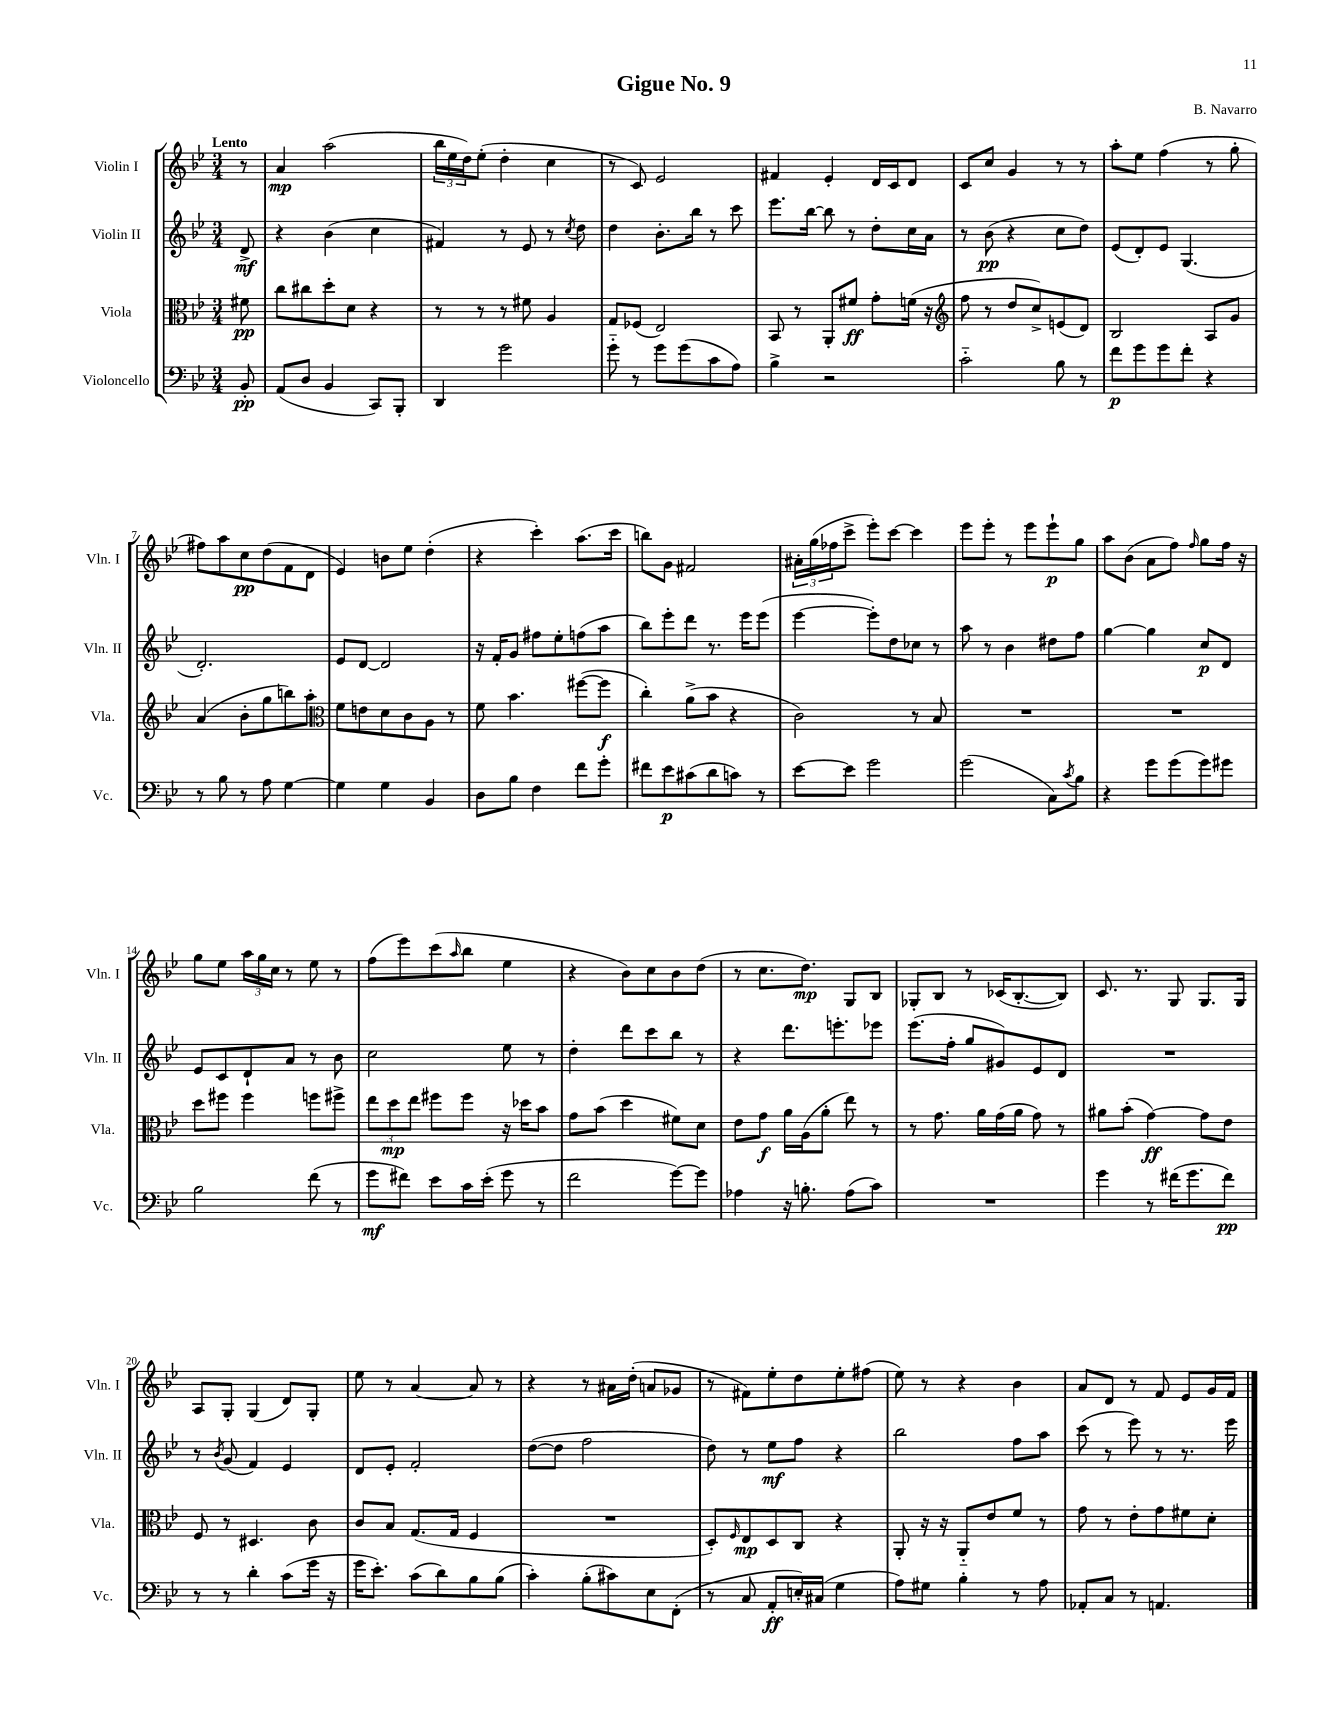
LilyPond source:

\header { title = "Gigue No. 9" composer = "B. Navarro" }
<<
\new StaffGroup <<
\new Staff = "s0" \with { instrumentName = "Violin I" shortInstrumentName = "Vln. I" } {
    \clef treble \key bes \major \numericTimeSignature \time 3/4 \partial 8 \tempo "Lento"
    r8 |
    a'4\mp a''2( |
    \tuplet 3/2 { bes''16 ees''16 d''16) } ees''8-.( d''4-. c''4 |
    r8 c'8) ees'2 |
    fis'4 ees'4-. d'16 c'16 d'8 |
    c'8 c''8 g'4 r8 r8 |
    a''8-. ees''8 f''4( r8 g''8-. |
    fis''8) a''8 c''8\pp d''8( f'8 d'8 |
    ees'4) b'8 ees''8 d''4-.( |
    r4 c'''4-.) a''8.( c'''16 |
    b''8) g'8 fis'2 |
    \tuplet 3/2 { ais'16-. g''16( fes''16 } c'''8-> ees'''8-.) c'''8~ c'''4 |
    ees'''8 ees'''8-. r8 ees'''8 ees'''8-!\p g''8 |
    a''8 bes'8( a'8 f''8) \grace { f''16 } g''8 f''16 r16 |
    g''8 ees''8 \tuplet 3/2 { a''16 g''16 c''16 } r8 ees''8 r8 |
    f''8( ees'''8) c'''8( \grace { a''16 } bes''8 ees''4 |
    r4 bes'8) c''8 bes'8 d''8( |
    r8 c''8. d''8.\mp) g8 bes8 |
    ges8-. bes8 r8 ces'16( bes8.~-. bes8) |
    c'8. r8. g8 g8. g16 |
    a8 g8-. g4( d'8) g8-. |
    ees''8 r8 a'4~ a'8 r8 |
    r4 r8 ais'16 d''16-.( a'8 ges'8 |
    r8 fis'8) ees''8-. d''8 ees''8-. fis''8( |
    ees''8) r8 r4 bes'4 |
    a'8 d'8 r8 f'8 ees'8 g'16 f'16 \bar "|." |
}
\new Staff = "s1" \with { instrumentName = "Violin II" shortInstrumentName = "Vln. II" } {
    \clef treble \key bes \major \numericTimeSignature \time 3/4 \partial 8
    d'8->\mf |
    r4 bes'4( c''4 |
    fis'4) r8 ees'8 r8 \acciaccatura { c''8 } d''8 |
    d''4 bes'8.-. bes''16 r8 c'''8 |
    ees'''8. bes''16~ bes''8 r8 d''8-. c''16 a'16 |
    r8 bes'8\pp( r4 c''8 d''8) |
    ees'8( d'8-.) ees'8 g4.( |
    d'2.-.) |
    ees'8 d'8~ d'2 |
    r16 f'16-. g'8 fis''8 ees''8-. f''8( a''8 |
    bes''8) ees'''8-. d'''8 r8. ees'''16 ees'''8( |
    ees'''4~ ees'''8-.) d''8 ces''8 r8 |
    a''8 r8 bes'4 dis''8 f''8 |
    g''4~ g''4 c''8\p d'8 |
    ees'8 c'8 d'8-! a'8 r8 bes'8 |
    c''2 ees''8 r8 |
    d''4-. d'''8 c'''8 bes''8 r8 |
    r4 d'''8. e'''8.-. ees'''8 |
    ees'''8.( f''16-. g''8 gis'8) ees'8 d'8 |
    R2. |
    r8 \acciaccatura { bes'8 } g'8( f'4) ees'4 |
    d'8 ees'8-. f'2-. |
    d''8~( d''8 f''2 |
    d''8) r8 ees''8\mf f''8 r4 |
    bes''2 f''8 a''8 |
    c'''8( r8 ees'''8) r8 r8. ees'''16 \bar "|." |
}
\new Staff = "s2" \with { instrumentName = "Viola" shortInstrumentName = "Vla." } {
    \clef alto \key bes \major \numericTimeSignature \time 3/4 \partial 8
    fis'8\pp |
    c''8 cis''8 d''8-. d'8 r4 |
    r8 r8 r8 fis'8 a4 |
    g8 fes8( ees2) |
    bes,8 r8 a,8-. fis'8\ff g'8-. f'16( r16 |
    \clef treble f''8 r8 d''8 c''8->) e'8( d'8) |
    bes2 a8 g'8 |
    a'4( bes'8-. g''8 b''8) a''8-. |
    \clef alto f'8 e'8 d'8 c'8 a8 r8 |
    f'8 bes'4. fis''8~( fis''8\f |
    c''4-.) a'8->( bes'8 r4 |
    c'2) r8 bes8 |
    R2. |
    R2. |
    d''8 fis''8 fis''4 f''8 fis''8-> |
    \tuplet 3/2 { ees''8 d''8\mp ees''8 } fis''8 fis''8 r16 des''16 bes'8 |
    g'8 bes'8( d''4 fis'8) d'8 |
    ees'8 g'8\f a'16 a16( a'8-. ees''8) r8 |
    r8 g'8. a'16 g'16( a'16 g'8) r8 |
    ais'8 bes'8-.( g'4~\ff) g'8 ees'8 |
    f8 r8 dis4. c'8 |
    c'8 bes8 g8.( g16 f4 |
    R2. |
    d8-.) \grace { f16 } ees8\mp d8 c8 r4 |
    a,8-. r16 r16 a,8-_ ees'8 f'8 r8 |
    g'8 r8 ees'8-. g'8 fis'8 d'8-. \bar "|." |
}
\new Staff = "s3" \with { instrumentName = "Violoncello" shortInstrumentName = "Vc." } {
    \clef bass \key bes \major \numericTimeSignature \time 3/4 \partial 8
    bes,8-.\pp |
    a,8( d8 bes,4 c,8) bes,,8-. |
    d,4 g'2 |
    g'8-_ r8 g'8 g'8( c'8 a8) |
    bes4-> r2 |
    c'2-_ bes8 r8 |
    f'8\p g'8 g'8 f'8-. r4 |
    r8 bes8 r8 a8 g4~ |
    g4 g4 bes,4 |
    d8 bes8 f4 f'8 g'8-. |
    fis'8 ees'8\p cis'8( d'8 c'8) r8 |
    ees'8~ ees'8 g'2 |
    g'2( c8) \acciaccatura { c'8 } bes8 |
    r4 g'8 g'8( g'8) gis'8 |
    bes2 f'8( r8 |
    g'8\mf fis'8) ees'8 c'16 ees'16-.( g'8 r8 |
    f'2 g'8~) g'8 |
    aes4 r16 b8.-. aes8( c'8) |
    R2. |
    g'4 r8 fis'16( g'8. fis'8\pp) |
    r8 r8 d'4-. c'8( g'16 r16 |
    g'16 ees'8.-.) c'8( d'8) bes8 bes8( |
    c'4-.) bes8-.( cis'8) ees8 f,8-.( |
    r8 c8 a,8-.\ff e16-.) cis16( g4 |
    a8) gis8 bes4-. r8 a8 |
    aes,8-. c8 r8 a,4. \bar "|." |
}
>>
>>
